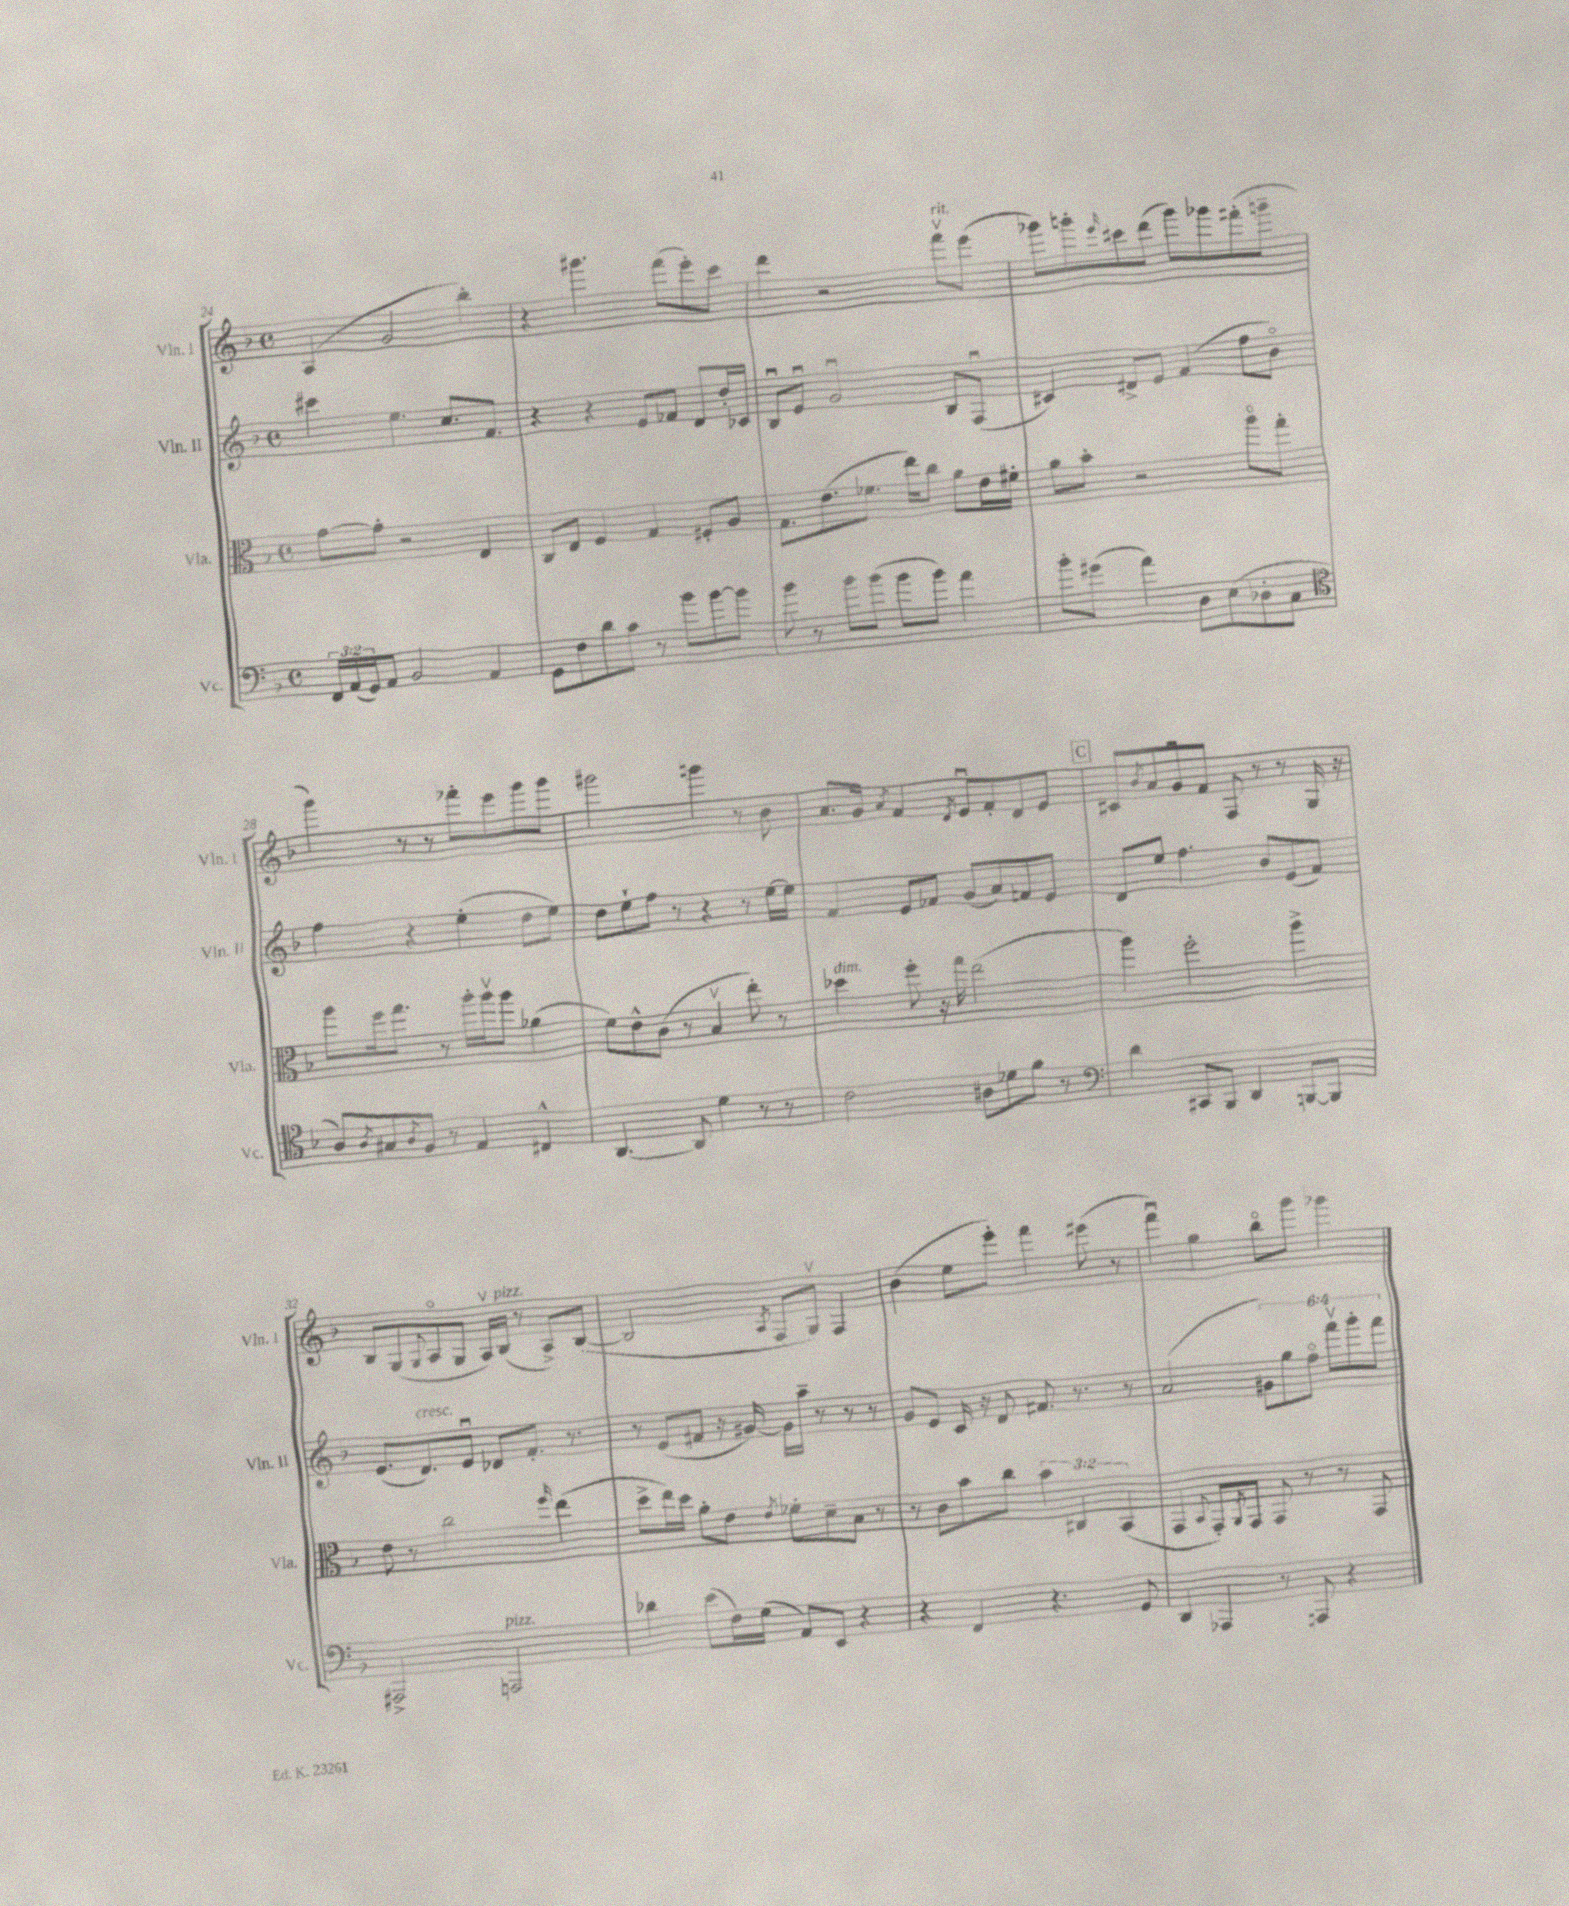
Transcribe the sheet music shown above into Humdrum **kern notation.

**kern	**kern	**kern	**kern
*staff4	*staff3	*staff2	*staff1
*clefF4	*clefC3	*clefG2	*clefG2
*k[b-]	*k[b-]	*k[b-]	*k[b-]
*M4/4	*M4/4	*M4/4	*M4/4
*met(c)	*met(c)	*met(c)	*met(c)
24FF	[8g	4ccc#	(4A
(24AA	.	.	.
24GG)	.	.	.
8AA	8g']	.	.
2BB-	2r	4.ee	2g
.	.	8.cc	.
4AA	4E	.	4bb-')
.	.	8.f	.
=	=	=	=
8GG	8C	4r	4r
8F	8E	.	.
8d	4F	4r	4.ggg#
8c	.	.	.
8r	4G	8e	.
8b-	.	8f-	(8fff
[8b-	8F#'	8d	8eee')
8b-]	8A	16dd'	8ccc
.	.	16c-	.
=	=	=	=
8b-	8.G	8B-u	4ddd
8r	.	8eu	.
.	(8.e	.	.
8b-	.	2gu	2r
(8b-	8.f-	.	.
8b-	.	.	.
.	16ee)	.	.
8b-)	8cc	.	.
4a	8a	8B-	8fffv
.	16e	(8Fu	(8eee
.	16f#'	.	.
=	=	=	=
8b-'	8a	4c#)	8ggg-)
(8g#	8b-'	.	8ggg'
.	.	.	16qqeee
4a)	2r	8d#^	8ccc#
.	.	8e	(8ddd
8D	.	(4f	8ggg)
(8E	.	.	8ggg-
8D-'	8aao	8ff	(8fff#'
8C	8gg'	8b-o)	8ggg~
=	=	=	=
*clefC4	*	*	*
8A)	8aa	4ff	4ggg)
8qA	.	.	.
8G#	16ff	.	.
.	8.gg	.	.
8qA	.	.	.
8F	.	4r	8r
8r	8r	.	8r
4E	16aa'	(4ee'	8fff-'
.	16aav	.	.
.	8aa	.	8eee
4C#^^	(4a-	8dd	8ggg
.	.	8ee)	8ggg
=	=	=	=
[4.AA	8f)	8dd	2ggg#
.	8e^^	8ee`	.
.	(8c	8ff	.
8AA]	8r	8r	.
4d	4B-v	4r	4ggg
8r	8ee')	8r	8r
8r	8r	[16ee	8b-
.	.	16ee]	.
=	=	=	=
2c	4dd-	4f	8.a
.	.	.	16g
.	.	.	8qa
.	8ff'	8e	4f
.	16r	8f-	.
.	16gg	.	.
.	.	.	8qd
8A#	(2ee	(8g	8eu
8d-	.	8a)	8f'
8f	.	8f	8d
8r	.	8e	8e
=	=	=	=
*clefF4	*	*	*
4d	4aa)	8d	8c#
.	.	.	8qb-
.	.	8ee	8a
8CC#	2ff'	4.ff	8gu
8BBB-	.	.	8f
4DD	.	.	8F
.	.	8b-	8r
[8BBB	4aa^	(8e	8r
8BBB]	.	8f)	16G
.	.	.	16r
=	=	=	=
2AAA#^	8e	(8.e	8B-
.	8r	.	(8G
.	.	8.d)	.
.	.	.	8qqG
.	2cc	.	8Ao
.	.	8eu	8G
2AAA	.	8d-	16Av)
.	.	.	(16B-
.	.	8.f'	8r
.	16qqff	.	.
.	(4ee	.	8A^)
.	.	8.r	.
.	.	.	([8B-
=	=	=	=
4d-	8dd^	8r	2B-]
.	16ee)	(8e	.
.	16dd	.	.
(8e	8a'	8f#	.
16F)	8e	16r	.
(16G	.	[16g#)	.
.	8qe	.	8qA
8AA)	8f-'	16g#]	8F
.	.	16aa~	.
8EE	8d~	8r	8Gv)
4r	8B-	8r	4F
.	8r	8r	.
=	=	=	=
4r	8r	8g	(4b-
.	8c	8e	.
4FF	8b-	16c	8ee
.	.	16r	.
.	8cc	8d	8eee')
4.r	6b-	8.f#	4fff
.	6C#	.	.
.	.	8.r	.
.	.	.	(8eee#
.	(6BB-	.	.
8GG	.	8r	8r
=	=	=	=
4DD	4GG	(2a	4fffu)
.	8qqBB-	.	.
4AAA-	8GG')	.	4gg
.	8qAA	.	.
.	8GG	.	.
8r	8GG	12g#)	8bb-o
.	.	12gg	.
8AAA	8r	.	8ggg
.	.	12ffo	.
4r	8r	12fffv	4ggg-
.	.	12ggg'	.
.	8GG	.	.
.	.	12fff	.
==	==	==	==
*-	*-	*-	*-
